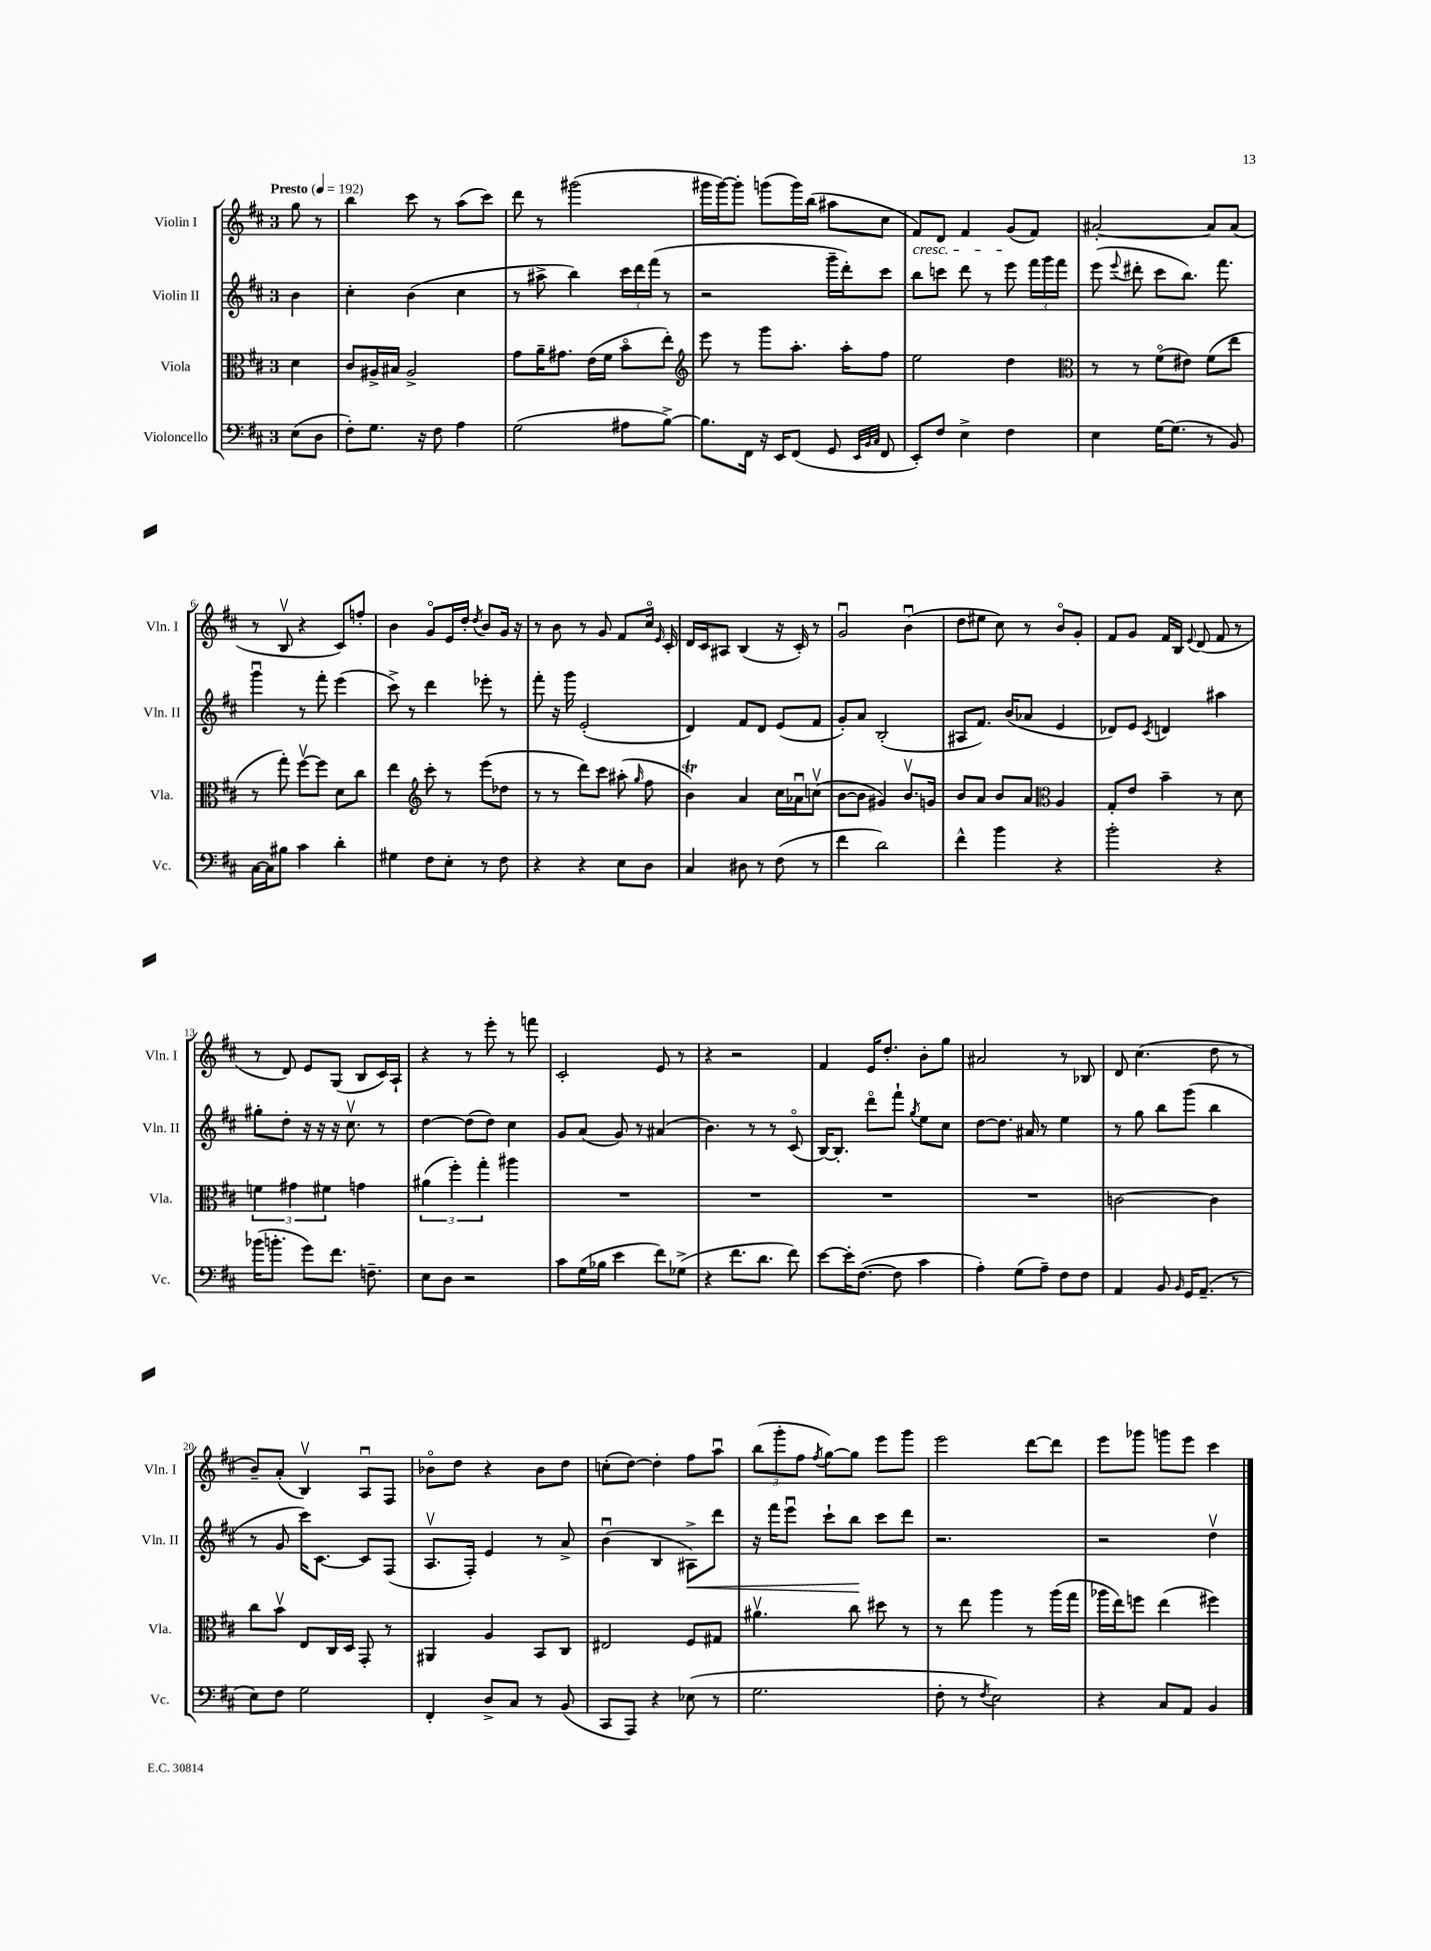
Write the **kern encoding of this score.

**kern	**kern	**kern	**kern
*staff4	*staff3	*staff2	*staff1
*clefF4	*clefC3	*clefG2	*clefG2
*k[f#c#]	*k[f#c#]	*k[f#c#]	*k[f#c#]
*M3/4	*M3/4	*M3/4	*M3/4
*MM192	*MM192	*MM192	*MM192
(8E\L	4d\	4b\	8gg\
8D\J	.	.	8r
=	=	=	=
8F#'\L)	8c#/L	4cc#'\	4bb\
8.G\J	16A#^/L	.	.
.	16B#/JJ	.	.
.	2A#^/	(4b\	8ccc#\
16r	.	.	.
8F#\	.	.	8r
4A\	.	4cc#\	(8aa\L
.	.	.	8ccc#\J)
=	=	=	=
(2G\	8g\L	8r	8ddd\
.	16a~\K	8aa#^\	8r
.	8.g#\J	.	.
.	.	4bb\)	(2ggg#\
.	(16e\LL	.	.
.	16f#\JJ	.	.
8A#\L	8bo\L	24ccc#\LL	.
.	.	24ddd\	.
.	.	(24fff#\JJ	.
[8B^\J)	8ee'\J)	8r	.
=	=	=	=
*	*clefG2	*	*
8.B\]L	8eee\	2r	16ggg#\LL
.	.	.	[16ggg#\J)
.	8r	.	8ggg#'\]J
16FF#\Jk	.	.	.
16r	8ggg\L	.	(8ggg\L
16EE/LK	.	.	.
(8FF#/J	8.aa'\J	.	16ggg\L)
.	.	.	(16bb\JJ
8GG/	.	16ggg~\LL	8aa#\L
.	16aa'\LK	16ddd'\J)	.
32qqEE/LLL	.	.	.
32qqBB/	.	.	.
32qqC#/JJJ	.	.	.
8FF#/	8ff#\J	8ccc#\J	8cc#\J
=	=	=	=
8EE'/L)	2ee\	8bb\L	8f#/L)
8F#/J	.	8ccc\J	8d/J
4E^\	.	8ddd\	4f#/
.	.	8r	.
4F#\	4dd\	8eee\	(8g/L
.	.	24fff#\LL	8f#/J)
.	.	24ggg\	.
.	.	24fff#\JJ	.
=	=	=	=
*	*clefC3	*	*
4E\	8r	(8eee\	[2a#'/
.	.	8qqeee/	.
.	8r	8ddd#'\	.
[16G\LK	(8f#o\L	8ccc#\L	.
(8.G\]J	.	.	.
.	8e#\J)	8.bb\J)	.
8r	(8f#\L	.	8a#/]L
.	.	8.fff#\	.
8BB/)	8ee\J	.	(8a#/J
=	=	=	=
[16C#\LL	8r	4gggu\	8r
16C#\]J	.	.	.
8B#\J	8gg'\)	.	8Bv/
4c#\	[8ff#v\L	8r	4r
.	8ff#\]J	8fff#'\	.
4d'\	8d\L	(4eee\	8c#/L)
.	8cc#\J	.	8ff'/J
=	=	=	=
4G#\	4ee\	8ccc#^\)	4b\
.	.	8r	.
*	*clefG2	*	*
8F#\L	8ccc#'\	4ddd\	8go/L
8E'\J	8r	.	16e/L
.	.	.	16dd'/JJ
.	.	.	8qdd/
8r	(8eee\L	8eee-'\	8b/L
8F#\	8dd-\J	8r	16g/Jk
.	.	.	16r
=	=	=	=
4r	8r	8fff#'\	8r
.	8r	16r	8b\
.	.	16ggg\	.
4r	8ddd\L)	(2e'/	8r
.	8ccc#\J	.	8g/
8E\L	(8aa#'\	.	8f#/L
.	16qqgg/	.	.
8D\J	8ff#\	.	16cc#o/Jk
.	.	.	16qqe/
.	.	.	16c#'/
=	=	=	=
4C#/	4b\)	4d/)	16d/LL
.	.	.	16c#/J
.	.	.	8A#/J
8D#\	4a/	8f#/L	(4B/
8r	.	8d/J	.
(8F#\	16cc#\LL	(8e/L	16r
.	16a-u\J	.	16c#'/)
8r	(8ccv\J	8f#/J	8r
=	=	=	=
4f#\	[8b\L	8g'/L)	2gu/
.	8b\]J	8a/J	.
2d\)	4g#/)	(2B'/	.
.	8.bv/L	.	(4bu\
.	16g/Jk	.	.
=	=	=	=
4f#^^\	8b/L	8A#/L	8dd\L
.	8a/J	8.f#/J)	8ee#\J
4b\	8b/L	.	8cc#\)
.	.	(16b/LK	.
.	8a/J	8a-/J	8r
*	*clefC3	*	*
4r	4A/	4e/	8bo/L
.	.	.	8g'/J
=	=	=	=
2b'\	8G'/L	8d-/L)	8f#/L
.	8e/J	8e/J	8g/J
.	.	8qc#/	.
.	4b~\	4d/	16f#/LL
.	.	.	16B/JJ
.	.	.	8qqe/
.	.	.	(8d/
4r	8r	4aa#\	8f#/
.	8d\	.	8r
=	=	=	=
(16b-\LK	6f\	8gg#'\L	8r
8.b'\J	.	.	.
.	.	8dd'\J	8d/)
.	6g#\	.	.
8g\L)	.	16r	8e/L
.	.	16r	.
.	6f#\	.	.
8.f#\J	.	16r	(8G/J
.	.	8.cc#v\	.
.	4g\	.	8B/L
8.F~\	.	.	.
.	.	8r	16c#/L)
.	.	.	16A`/JJ
=	=	=	=
8E\L	(6a#\	[4dd\	4r
8D\J	.	.	.
.	6ff#'\)	.	.
2r	.	(8dd\]L	8r
.	6gg'\	.	.
.	.	8dd\J)	8eee'\
.	4aa#\	4cc#\	8r
.	.	.	8fff\
=	=	=	=
8c#\L	2.r	8g/L	2c#'/
(16G\L	.	(8a/J	.
16B-\JJ	.	.	.
4e\	.	8g/)	.
.	.	8r	.
8f#\L)	.	(4a#/	8e/
(8G-^\J	.	.	8r
=	=	=	=
4r	2.r	4.b\)	4r
8.f#\L	.	.	2r
.	.	8r	.
8.d\J	.	.	.
.	.	8r	.
8f#\)	.	(8c#o/	.
=	=	=	=
[8e\L	2.r	[16B/LK)	4f#/
.	.	8.B'/]J	.
16e'\]K	.	.	.
([8.F#\J	.	.	.
.	.	8dddo\L	16e/LK
.	.	.	8.dd'/J
8F#\]	.	8fff#`\J	.
.	.	8qgg/	.
4c#\	.	8ee\L	8b'\L
.	.	8cc#\J	8gg\J
=	=	=	=
4A'\)	2.r	[8dd\L	2a#/
.	.	8.dd\]J	.
(8G\L	.	.	.
.	.	16a#/	.
8A~\J)	.	8r	.
8F#\L	.	4ee\	8r
8F#\J	.	.	8B-/
=	=	=	=
4AA/	[2c\	8r	8d/
.	.	8gg\	(4.cc#\
8BB/	.	8bb\L	.
16qqBB/	.	.	.
16GG/LK	.	(8ggg\J	.
(8.AA~/J	.	.	.
.	4c\]	4bb\	8dd\
8r	.	.	8r
=	=	=	=
8E\L)	8cc#\L	8r	8b~/L)
8F#\J	8bv\J	8g/	(8a'/J
2G\	8E/L	16ccc#\LK)	4Bv/)
.	.	[8.c#\J	.
.	16C#/L	.	.
.	16D/JJ	.	.
.	8GG'/	8c#/]L	8Au/L
.	8r	(8F#/J	8F#/J
=	=	=	=
4FF#'/	4AA#/	8.Av/L	8b-o\L
.	.	.	8dd\J
.	.	16F#'/Jk)	.
8D^/L	4A/	4e/	4r
8C#/J	.	.	.
8r	8BB/L	8r	8b-\L
(8BB/	8C#/J	8a^/	8dd\J
=	=	=	=
8CC#/L	2E#/	(4bu\	(8cc'\L
8AAA/J)	.	.	[8dd\J)
4r	.	4B/	4dd'\]
(8E-\	8F#/L	8A#^\L)	8ff#\L
8r	8G#/J	8ddd\J	8aau\J
=	=	=	=
2.G\	4.a#v\	16r	(12bb\L
.	.	16fff#\LK	.
.	.	.	12ggg'\
.	.	8eeeu\J	.
.	.	.	12ff#\J
.	.	.	8qff#/
.	.	8ccc#`\L	[8gg\L)
.	8cc#\	8bb\J	8gg\]J
.	8dd#\	8ccc#\L	8eee\L
.	8r	8ddd\J	8ggg\J
=	=	=	=
8F#'\	8r	2.r	2eee\
8r	8ee\	.	.
8qF#/	.	.	.
2E\)	4aa\	.	.
.	8r	.	[8ddd\L
.	(16aa\LL	.	8ddd\]J
.	16gg\JJ	.	.
=	=	=	=
4r	16aa-\LL	2r	8eee\L
.	16ee\J)	.	.
.	8ff\J	.	8ggg-\J
8C#/L	(4ee\	.	8ggg\L
8AA/J	.	.	8eee\J
4BB/	4ff#\)	4ddv\	4ccc#\
==	==	==	==
*-	*-	*-	*-
